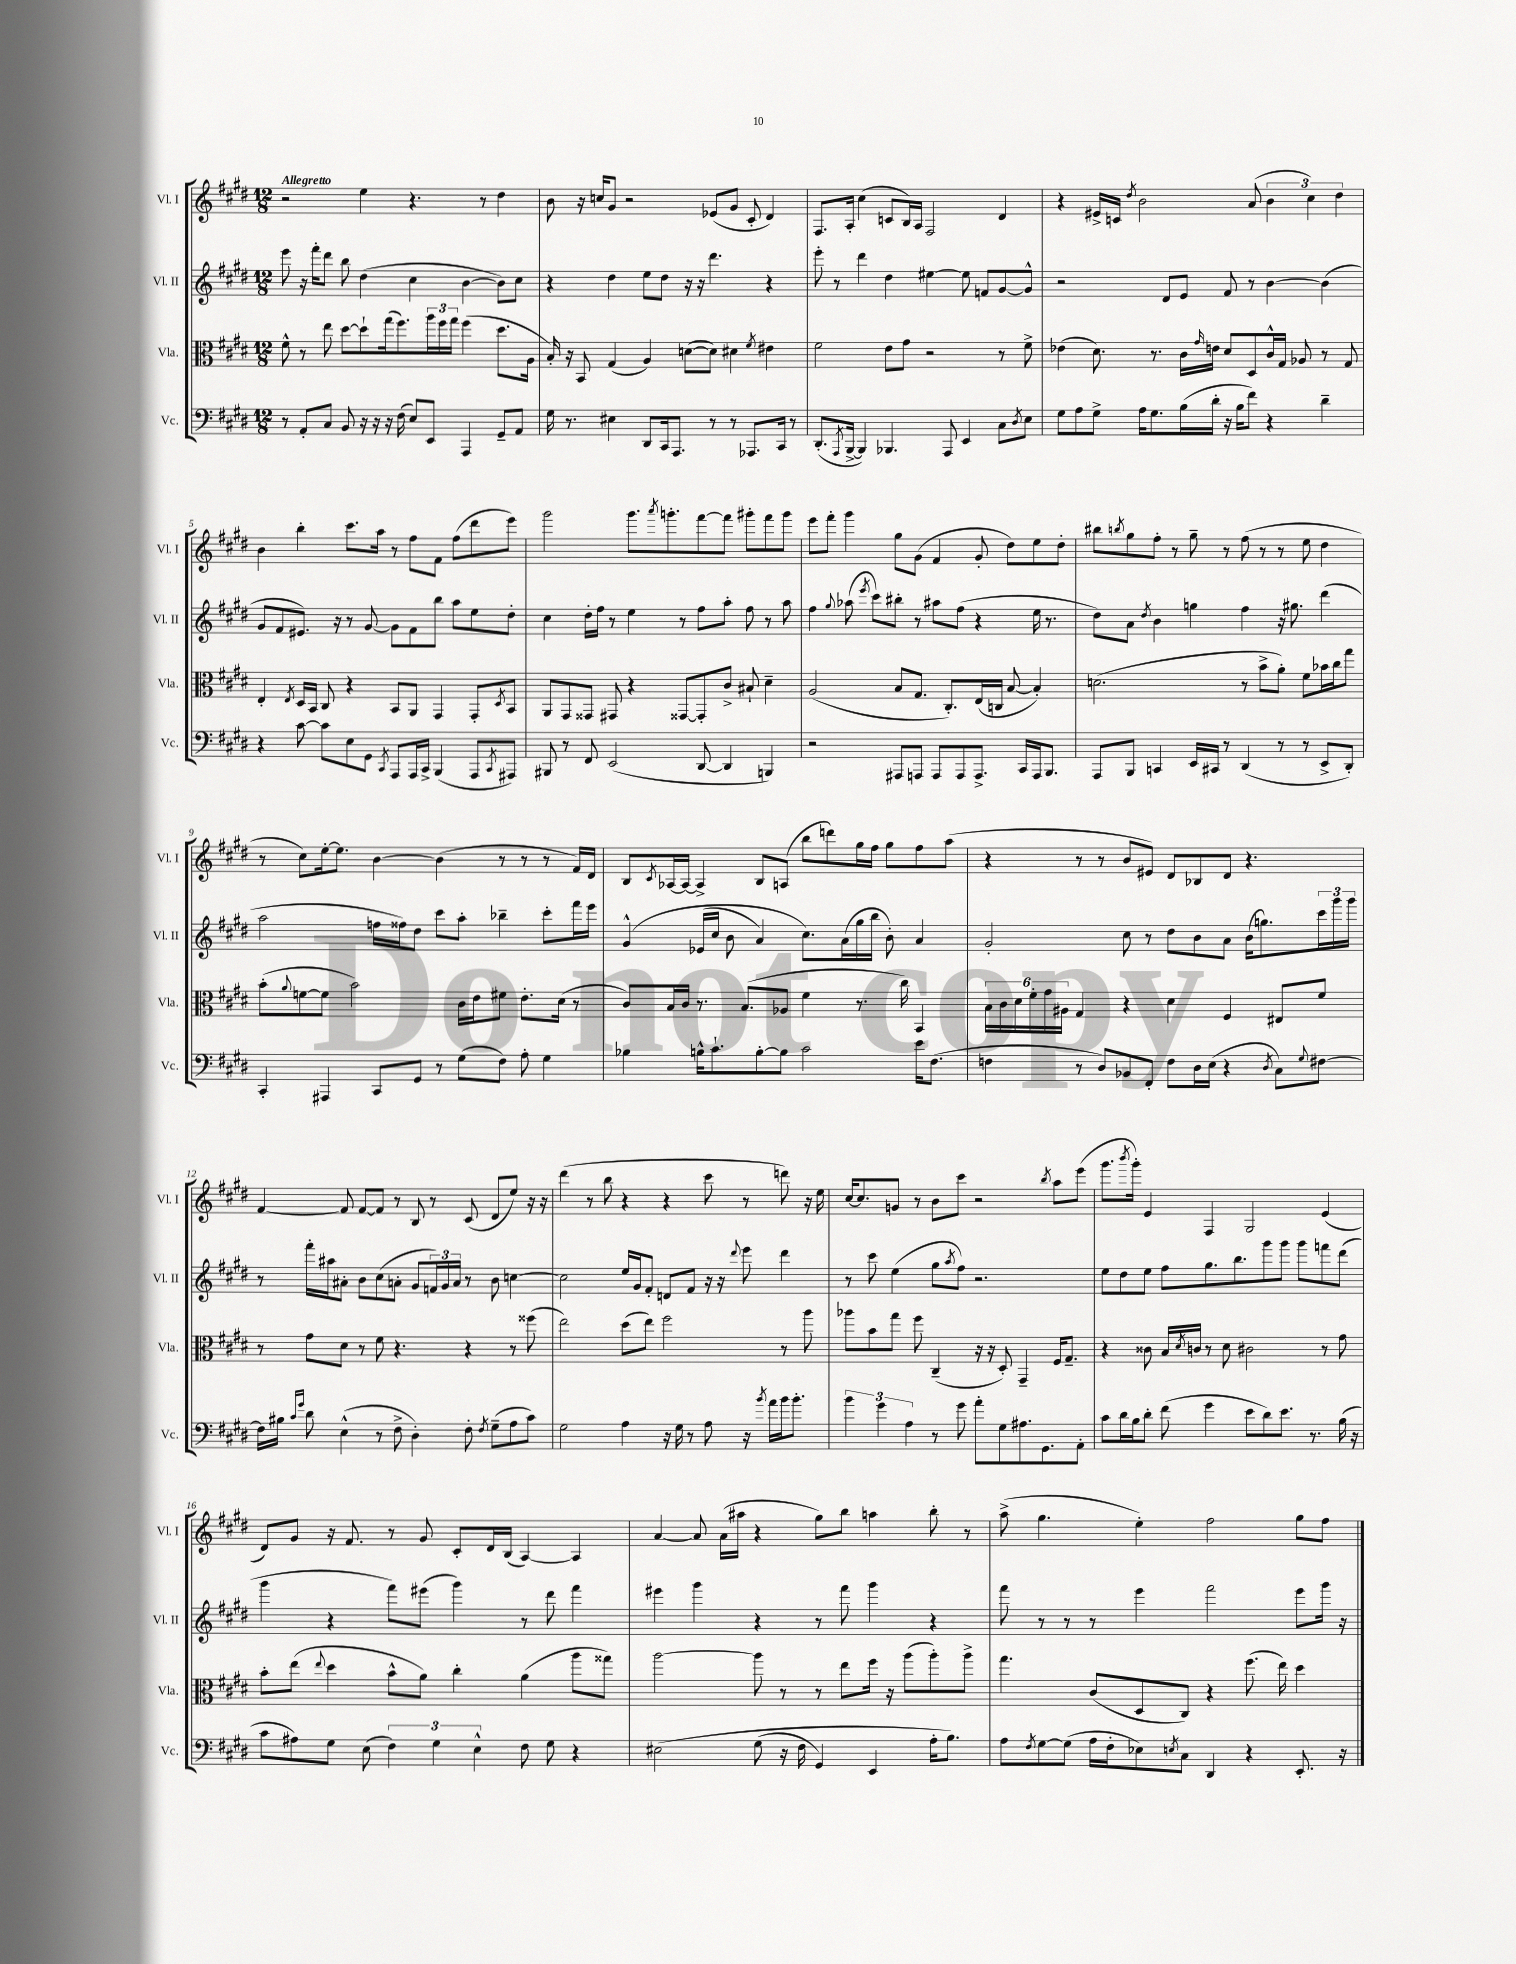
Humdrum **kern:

**kern	**kern	**kern	**kern
*staff4	*staff3	*staff2	*staff1
*clefF4	*clefC3	*clefG2	*clefG2
*k[f#c#g#d#]	*k[f#c#g#d#]	*k[f#c#g#d#]	*k[f#c#g#d#]
*M12/8	*M12/8	*M12/8	*M12/8
8r	8f#^^	8eee	2r
8AA'	8r	16r	.
.	.	16fff#'	.
8C#	8ee	8ddd#	.
8BB	[8dd#	8bb	.
16r	8dd#`]	(4dd#	4ee
16r	.	.	.
16r	(16gg#	.	.
(16F#	8.ff#)	.	.
8E)	.	4cc#	4.r
8EE	24aa	.	.
.	24ff#	.	.
.	24gg#	.	.
4AAA	(4ff#	[4b	.
.	.	.	8r
8GG#~	8.dd#	8b])	4dd#
8AA	.	8cc#	.
.	16A	.	.
=	=	=	=
16G#	16B')	4r	8b
8.r	16r	.	.
.	8BB	.	16r
.	.	.	16cc
4E#	(4G#	4dd#	8g#
.	.	.	2r
8DD#	4A)	8ee	.
16CC#	.	8dd#	.
8.AAA	.	.	.
.	([8d	16r	.
.	.	16r	.
8r	8d])	4.ddd#	(8e-
8r	4d#	.	8g#
8.AAA-	.	.	8c#'
.	8qf#	.	.
.	4e#	4r	4d#)
16CC#	.	.	.
8r	.	.	.
=	=	=	=
(8.DD#'	2f#	8eee'	8.F#
.	.	8r	.
8qAAA	.	.	.
[16BBB^	.	.	16A'
4BBB])	.	4ddd#	(4cc#
4.BBB-	8e	4dd#	8c
.	8g#	.	16B)
.	.	.	16A
.	2r	[4ee#	2F#
8AAA	.	.	.
4EE	.	8ee#]	.
.	.	8f	.
8C#	8r	[8g#	4d#
8qD#	.	.	.
8E	8f#^	8g#^^]	.
=	=	=	=
8G#	(4e-	2r	4r
8A	.	.	.
8G#^	8.d#)	.	16e#^
.	.	.	16c
.	.	.	8qdd#
16A	.	.	2b
8.G#	8.r	.	.
.	.	8d#	.
(16B	16c#	8e	.
.	16qqg#	.	.
16d#'	16e	.	.
16r	8d#	8f#	.
16B	.	.	.
8f#)	8D#	8r	(8a
4r	16c#^^	[4b	6b
.	16G#	.	.
.	8A-	.	.
.	.	.	6cc#)
4d#~	8r	(4b]	.
.	.	.	6dd#
.	8G#	.	.
=	=	=	=
4r	4E'	8g#	4b
.	.	8f#	.
.	8qE	.	.
[8c#	16D#	8.e#)	4bb'
.	16BB	.	.
8c#]	8C#	.	.
.	.	16r	.
8E	4r	8r	8.ccc#
8GG#	.	[8g#	.
.	.	.	16aa
8qCC#	.	.	.
8AAA	8BB	8g#]	8r
16AAA	8AA	8f#	8ff#
16CC#^	.	.	.
(4BBB	4GG#	8bb	8f#
.	.	8aa	(8ff#
8AAA	8GG#'	8ee	8ddd#
8qCC#	8qD#	.	.
8AAA#)	8BB	8dd#'	8eee)
=	=	=	=
8BBB#	8AA	4cc#	2ggg#
8r	8GG#	.	.
8FF#	8GG##	16dd#'	.
.	.	16ff#	.
(2EE	8GG#	8r	.
.	4r	4ee	8.ggg#
.	.	.	8qaaa
.	.	.	8.ggg'
.	[8GG##	8r	.
[8DD#	8GG##']	8ff#	[8fff#
4DD#]	8c#^	8aa'	8fff#]
.	8B#`	8ff#	8ggg#'
4BBB)	4d#~	8r	8fff#
.	.	8aa	8ggg#
=	=	=	=
2r	(2A	4ff#	8eee
.	.	.	8fff#'
.	.	8qqgg#	.
.	.	(8aa-	4ggg#
.	.	8qeee	.
.	.	8ccc#)	.
8AAA#	8B	8bb#'	8gg#
8AAA	8.G#	8r	(8g#
8AAA	.	8aa#	4f#
.	8.C#')	.	.
8AAA	.	(8ff#	.
8.AAA^	(16E	4r	8g#'
.	16C	.	.
.	[8B	.	8dd#)
16CC#	.	.	.
16AAA	4B'])	16ee	8ee
8.BBB	.	8.r	.
.	.	.	8dd#'
=	=	=	=
8AAA	(2.d	8dd#)	8bb#
.	.	.	8qbb
8BBB	.	8a	8gg#
.	.	8qdd#	.
4CC	.	4b	8ff#'
.	.	.	8r
16EE	.	4gg	8gg#~
16CC#	.	.	.
8r	.	.	8r
(4DD#	8r	4ff#	(8ff#
.	8b^	.	8r
8r	8a')	16r	8r
.	.	8.gg#	.
8r	8f#	.	8ee
8EE^	16b-	(4ddd#	4dd#
.	16cc#	.	.
8DD#')	8gg#	.	.
=	=	=	=
4CC#'	(8b'	2aa	8r
.	8qqa	.	.
.	[8f	.	8cc#)
4AAA#	8f]	.	[16ee'
.	.	.	8.ee]
.	2b)	.	.
8CC#	.	16ff	[4b
.	.	16ff##)	.
8GG#	.	8dd#	.
8r	.	8ccc#	(4b]
(8G#	16c#	8aa'	.
.	16e	.	.
8F#)	8f#	4bb-~	8r
8A'	8.e'	.	8r
4G#	.	8ccc#'	8r
.	(16d#	.	.
.	8r	16fff#	16f#)
.	.	16eee	16d#
=	=	=	=
4B-	8c#)	&(4g#^^	8B
.	.	.	8qc#
.	16B	.	[16A-
.	16c#	.	16A-_
16B^^	8.r	(16e-	4A-^]
8.c#`	.	16cc#	.
.	.	8b	.
.	(8.B	.	.
[8B'	.	4a)	8B
8B]	8A-	.	(8A
2c#	4f#	8.cc#&)	8bb
.	.	.	8ddd)
.	.	(16a	.
.	8.r	16gg#	16gg#
.	.	16bb	16ff#
.	.	8b')	8gg#
.	16cc#)	.	.
16e	4BB	4a	8ff#
(8.F#	.	.	.
.	.	.	(8aa
=	=	=	=
4F	24B	2g#'	4r
.	24c#	.	.
.	24d#	.	.
.	24f#'	.	.
.	24g#	.	.
.	24A#	.	.
8r	4G#	.	8r
8D#)	.	.	8r
8BB-	4r	8cc#	8b
8FF#'	.	8r	8e#)
8F	4d#	8dd#	8d#
16D#	.	8b	8B-
(16E	.	.	.
4r	4F#	8a	8d#
.	.	(16b	4.r
.	.	8.gg)	.
8qD#	.	.	.
8C#)	8E#	.	.
8qqG#	.	.	.
[8F#	8f#	24ccc#	.
.	.	24ggg#	.
.	.	24ggg#	.
=	=	=	=
16F#]	8r	8r	[4f#
16B#	.	.	.
16qqc#	.	.	.
16qqg#	.	.	.
8d#	8g#	16fff#'	.
.	.	16aa#	.
(4E^^	8d#	8a#'	8f#]
.	8r	8b	[8f#
8r	8f#	(8cc#	8f#]
8F#^	4.r	8a'	8r
4D#')	.	8g#	8B
.	.	24f)	8r
.	.	24g#	.
.	.	24a	.
8F#'	4r	8r	(8c#
8qF#	.	.	.
(8G#~	.	8b	8d#
8A	8r	[4cc	8ee)
8c#)	(8ff##	.	16r
.	.	.	16r
=	=	=	=
2G#	2ee)	2cc]	(4ddd#
.	.	.	8r
.	.	.	8bb
4A	(8dd#	16ee	4r
.	.	16g#	.
.	8ee)	8f#'	.
16r	2ff#	8d	4r
16G#	.	.	.
8r	.	8f#	.
8A	.	16r	8ccc#
.	.	16r	.
.	.	8qqddd#	.
16r	.	8eee	8r
8qb	.	.	.
16a	.	.	.
16b	8r	4ddd#	8ddd)
8.b'	.	.	.
.	8aa	.	16r
.	.	.	16ee
=	=	=	=
6b	8aa-	8r	[16cc#
.	.	.	8.cc#]
.	8b	8ccc#	.
6g#	.	.	.
.	8gg#	(4ee	8g
6A	.	.	.
.	8ff#	.	8r
8r	(4C#~	8gg#	8b
.	.	8qaa	.
8g#	.	8ff#)	8ccc#
8a'	16r	2.r	2r
.	16r	.	.
8G#	8D#')	.	.
8.A#	4GG#~	.	.
8.GG#	.	.	.
.	.	.	8qbb
.	16F#	.	8aa
.	8.G#~	.	.
8AA'	.	.	(8eee
=	=	=	=
8c#	4r	8ee	8.ggg#
16d#	.	8dd#	.
.	.	.	8qbbb
16B	.	.	16ggg#')
8d#'	8c##	8ee	4e
(8f#	16B	8ff#	.
.	8qd#	.	.
.	16c	.	.
4g#	8r	8.gg#	4F#
.	8d#	.	.
.	.	8.bb	.
8e	2c#	.	2G#
8d#)	.	8ggg#	.
8.e	.	8ggg#	.
.	.	8ggg#	.
8.r	.	.	.
.	8r	8fff	(4e
(16B	8g#	(8ddd#	.
16r	.	.	.
=	=	=	=
8c#	8b'	4ggg#	8d#)
8A#)	(8ee	.	8g#
.	8qqee	.	.
8G#	4dd#	4r	16r
.	.	.	8.f#
(8E	.	.	.
6F#)	8b^^	8fff#)	8r
.	8a)	(8eee#	8g#
6G#	.	.	.
.	4cc#'	4ggg#)	8c#'
6E^^	.	.	.
.	.	.	16d#
.	.	.	(16B
8F#	(4a	8r	[4A)
8G#	.	8ddd#	.
4r	8aa	4fff#	4A]
.	8gg##)	.	.
=	=	=	=
&(2E#	[2aa	4eee#	[4a
.	.	4ggg#	8a]
.	.	.	(16a
.	.	.	16aa#
(8G#	8aa]	4r	4r
16r	8r	.	.
16F#	.	.	.
4GG#)	8r	8r	8gg#)
.	8ee	8fff#	8bb
4EE	16ff#	4ggg#	4aa
.	16r	.	.
.	(8aa	.	.
16A'	8aa')	4r	8bb'
8.B&)	.	.	.
.	8aa^	.	8r
=	=	=	=
8A	4.gg#	8fff#	(8aa^
8qF#	.	.	.
[8G#	.	8r	4.gg#
(8G#]	.	8r	.
16A	(8c#	8r	.
16F#'	.	.	.
8E-)	8D#	4eee	4ee')
8qE	.	.	.
8C#	8C#)	.	.
4DD#	4r	2fff#	2ff#
4r	(8.ff#	.	.
.	16ee)	.	.
8.EE'	4dd#	8eee	8gg#
.	.	16ggg#	8ff#
16r	.	16r	.
==	==	==	==
*-	*-	*-	*-
